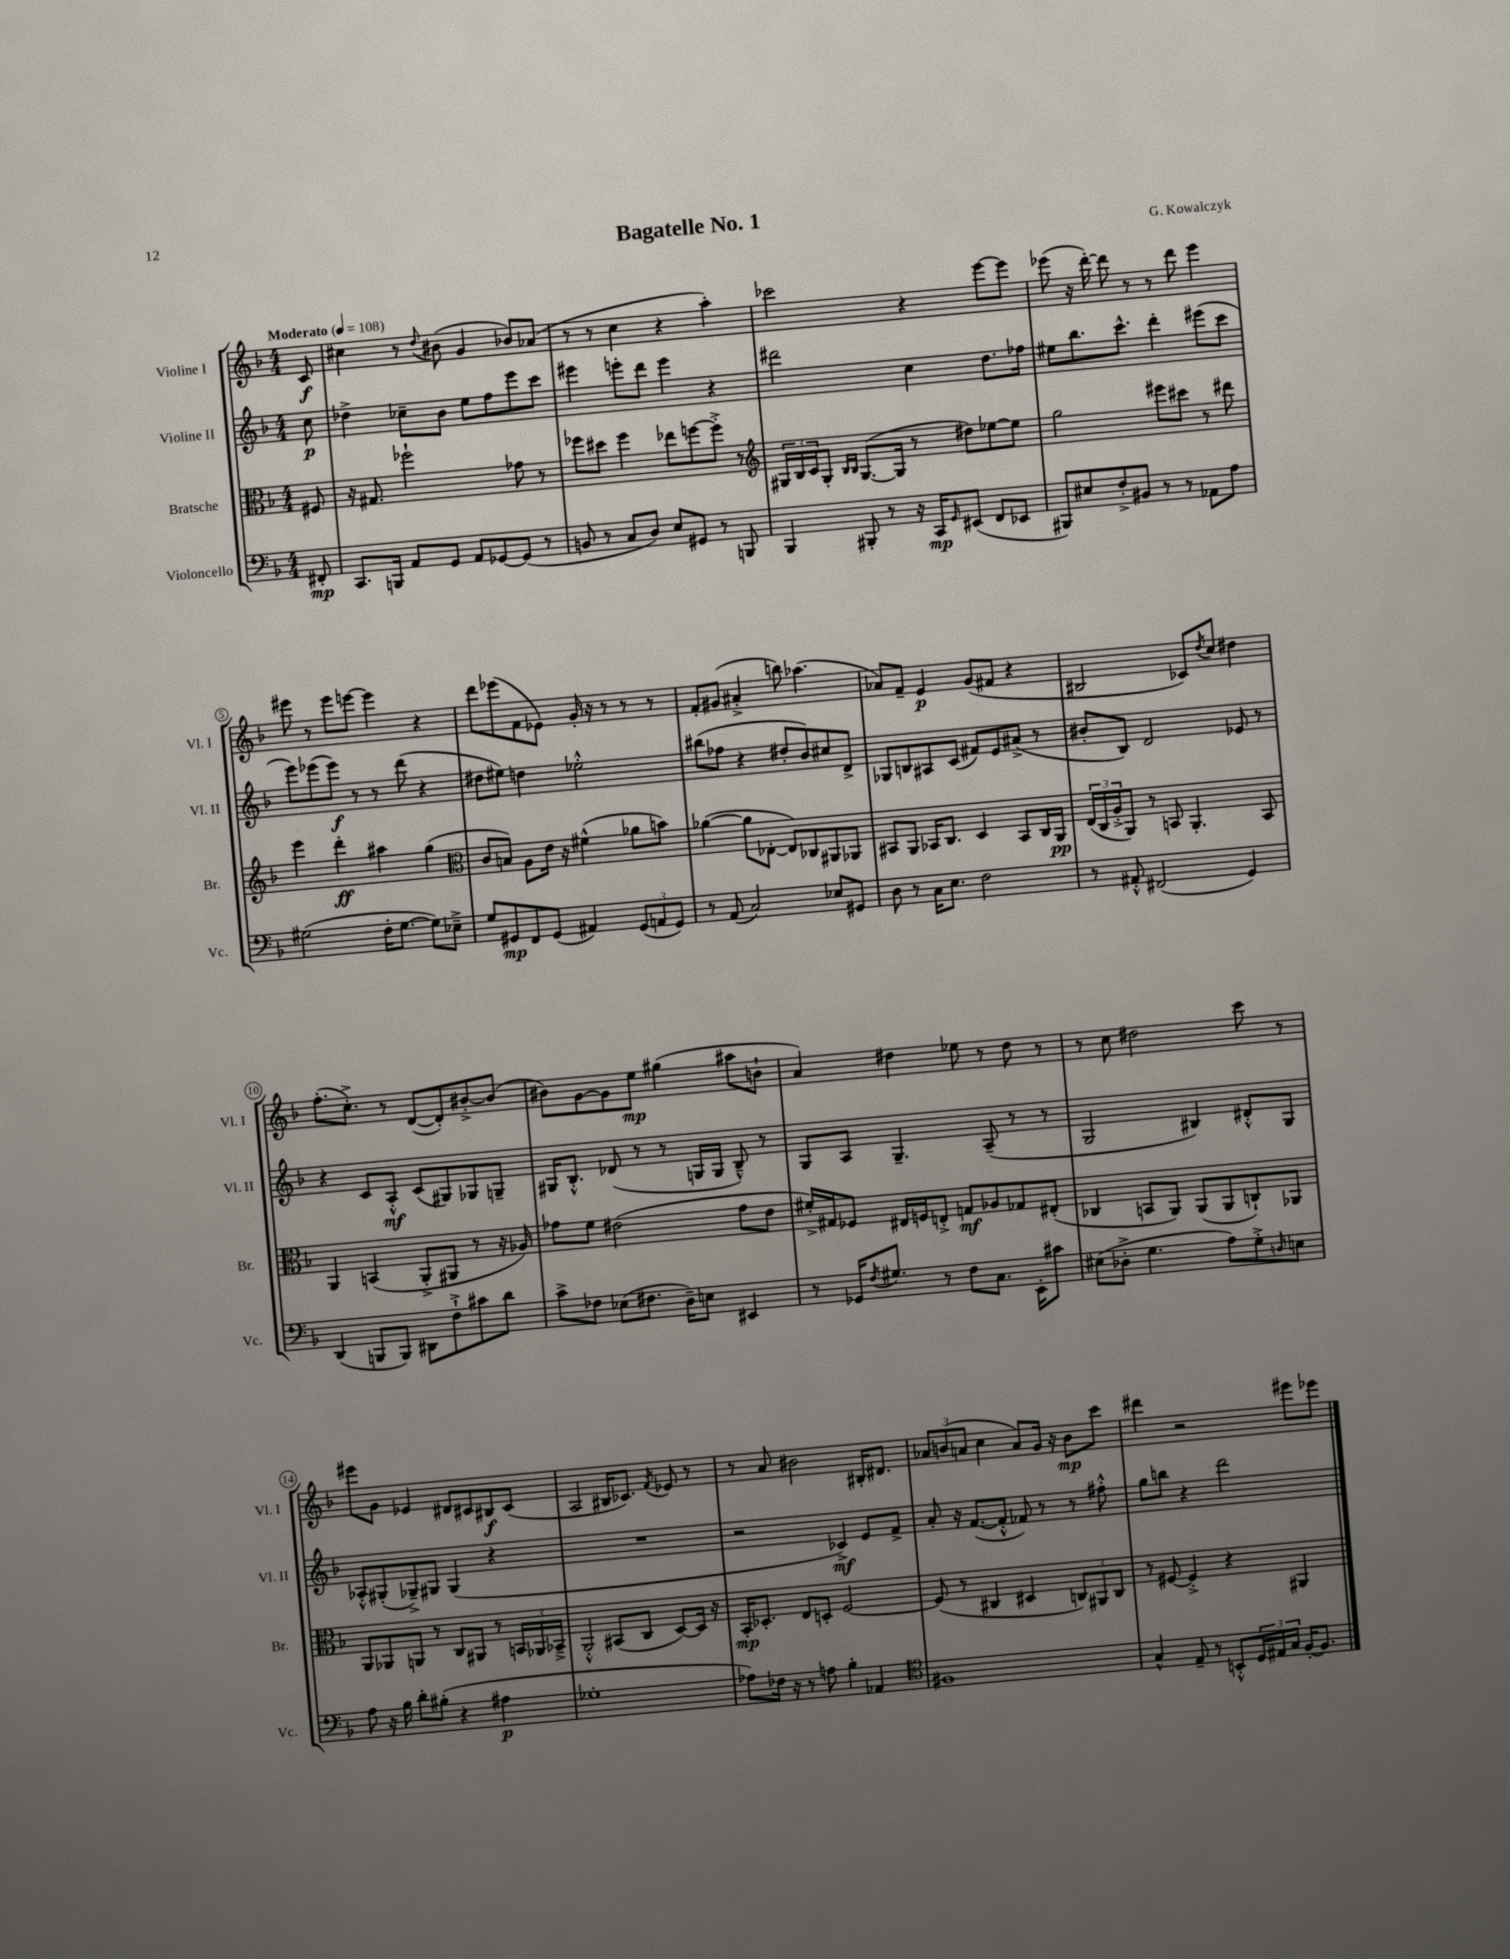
\header { title = "Bagatelle No. 1" composer = "G. Kowalczyk" }
<<
\new StaffGroup <<
\new Staff = "s0" \with { instrumentName = "Violine I" shortInstrumentName = "Vl. I" } {
    \clef treble \key f \major \numericTimeSignature \time 4/4 \partial 8 \tempo "Moderato" 4 = 108
    c'8\f |
    cis''4 r8 \appoggiatura { d''8 } bis'8( g'4 bes'8) aes'8( |
    r8 r8 c''4 r4 a''4-.) |
    ces'''2 r4 e'''8~ e'''8 |
    ees'''8( r16 d'''16~-.) d'''8 r8 r8 d'''8 ees'''4 |
    eis'''8 r8 eis'''8 e'''8~ e'''4 r4 |
    d'''8 ees'''8( f'8 ees'8) g'16-. r16 r8 r8 r8 |
    f'8-. gis'8( ais'4-.-> b''8) aes''4.( |
    aes'8) f'8-- e'4\p g'8( fis'8 r4 |
    bis2 ces'8) \acciaccatura { d''8 } c''8 dis''4 |
    f''8.-.( c''8.-.->) r8 d'8~( d'8-.) bis'8~-.-> bis'8( |
    bis'8) g'8~ g'8 e''8\mp gis''4( ais''8 b'8-! |
    a'4) dis''4 ees''8 r8 dis''8 r8 |
    r8 c''8 dis''2 c'''8 r8 |
    eis'''8 g'8 ees'4 dis'8 cis'8 bis8\f cis'8( |
    a2 bis16 ces'8.) \acciaccatura { f'8 } ees'8 r8 |
    r8 a'8 bis'2 bis16-. dis'8. |
    \tuplet 3/2 { aes'8 b'8( a'8 } c''4 a'8) g'16 r16 b'8\mp c'''8 |
    dis'''4 r2 eis'''8 ees'''8 \bar "|." |
}
\new Staff = "s1" \with { instrumentName = "Violine II" shortInstrumentName = "Vl. II" } {
    \clef treble \key f \major \numericTimeSignature \time 4/4 \partial 8
    c''8\p |
    des''4-> ces''8-- bes'8 e''8 f''8 e'''8 c'''8 |
    eis'''4 e'''8-. d'''8 e'''4 r4 |
    dis'''2 c''4 d''8. fes''16 |
    eis''8 bes''8. c'''8.-^ d'''4-. eis'''8( c'''8 |
    e'''8) ees'''8( ees'''8\f) r8 r8 d'''8( r4 |
    dis''8 eis''8) d''4 ees''2-.-^ |
    bis''8( fes''8 r4 dis''8-. bes'8) cis''8 d'8-> |
    ges8 b8 ais8 c'8( fis'8) e'8 ais'8->( r8 |
    bis'8-. bes8) d'2 ees'8 r8 |
    r4 c'8 a8-.-^\mf c'8( gis8) ges8 g8-- |
    gis16 bes8.-.-^ des'8( r8 r8 g16 g16 bes8---^) r8 |
    g8 a8 g4.-- a8--( r8 r8 |
    g2 bis4) dis'8-.-^ g8 |
    aes8-.-^ gis8-.( ges8--->) gis8 gis4( r4 |
    R1 |
    r2 ces'4->\mf) e'8 f'8-> |
    a'8-. r16 f'8.~( f'8-.-^ fes'8) r8 r8 fis''8-.-^ |
    g''8 b''8 r4 d'''2 \bar "|." |
}
\new Staff = "s2" \with { instrumentName = "Bratsche" shortInstrumentName = "Br." } {
    \clef alto \key f \major \numericTimeSignature \time 4/4 \partial 8
    fis8 |
    r16 gis8. fes''2-! ges'8 r8 |
    fes''8 dis''8 fes''4 ees''8 f''8~ f''8-.-> r8 |
    \clef treble \tuplet 3/2 { gis16 bes16 c'16 } gis8-. \grace { bes16 bes16 } gis8.~( gis16 r8 dis''8) ees''8~ ees''8 |
    g''2 eis'''8 cis'''8 r8 dis'''8 |
    e'''4 d'''4-.\ff ais''4 g''4( |
    \clef alto c'8 b8) a8 e'16 r16 fis'4-^( aes'8 b'8) |
    aes'4~( aes'8 ees8~-. ees8) ces8 ais,8 aes,8 |
    bis,8 a,8 bes,16 c8. d4 bes,8 c16 a,16\pp |
    \tuplet 3/2 { e16( c16 a16-.-> } a,8) r8 b,8 a,4.-. b,8 |
    a,4 b,4( a,8-.-> ais,8 r8 r16 aes16) |
    ges'8 f'8 eis'2( ges'8 eis'8 |
    fis'16-.->) gis16 fes8 eis16 f16 e8-.-> g8\mf aes8 ges8 eis8-.( |
    ces4 b,8 a,8) a,8( a,8 c8-!) aes,8 |
    a,8 aes,8 a,8 r8 c8 ais,8 r8 \tuplet 3/2 { b,16 aes,16 bes,16---> } |
    a,2-.-^ bis,8( c8 d8~) d16 r16 |
    bes,16-.\mp des8.-. e8 d8-. f2~ |
    f8( r8 cis4 dis4 \tuplet 3/2 { c8) ais,8 c8 } |
    r8 fis8~ fis4-.-> r4 ais,4 \bar "|." |
}
\new Staff = "s3" \with { instrumentName = "Violoncello" shortInstrumentName = "Vc." } {
    \clef bass \key f \major \numericTimeSignature \time 4/4 \partial 8
    fis,8-.\mp |
    c,8. b,,16 a,8 g,8 a,8 ges,8~ ges,8( r8 |
    b,8 r8 c8 d8) e8 gis,8 r8 b,,8 |
    bes,,4 bis,,8-. r8 r16 c,16\mp \grace { g,16 } eis,8( f,8 ees,8 |
    bis,,8) eis8 f8-.-> bis,8 r8 r8 aes,8 a8 |
    gis2( f16-. gis8.~ gis8) ees8---> |
    g8 gis,8\mp f,8 gis,8( ais,4) \tuplet 3/2 { gis,8( a,8 gis,8) } |
    r8 a,8( c2) ees8 gis,8 |
    d8 r8 c16 e8. f2 |
    r8 ais,8-.-^ fis,2( g,4) |
    d,4( b,,8 b,,8) dis,8 f8-!-> cis'8 d'8 |
    c'8-> fes8 ees8( fis8. d16--) e8 eis,4 |
    r8 ges,16 \acciaccatura { f8 } gis8. r8 f8 c8. e,16-. cis'8 |
    eis8( des8-.-> g4. a8) g8-.-> \grace { d16 } e8 |
    a8 r16 bes16 d'8-. bis8-.( r4 ais4\p |
    ges1-. |
    aes8) fes16 r16 r8 a8 bes4-. aes,4 |
    \clef tenor fis1 |
    g4-^ e8-- r8 b,8-.-^ \tuplet 3/2 { d16 eis16 g16 } f16~-. f8. \bar "|." |
}
>>
>>
\layout { \context { \Score \override BarNumber.stencil = #(make-stencil-circler 0.1 0.3 ly:text-interface::print) } }
